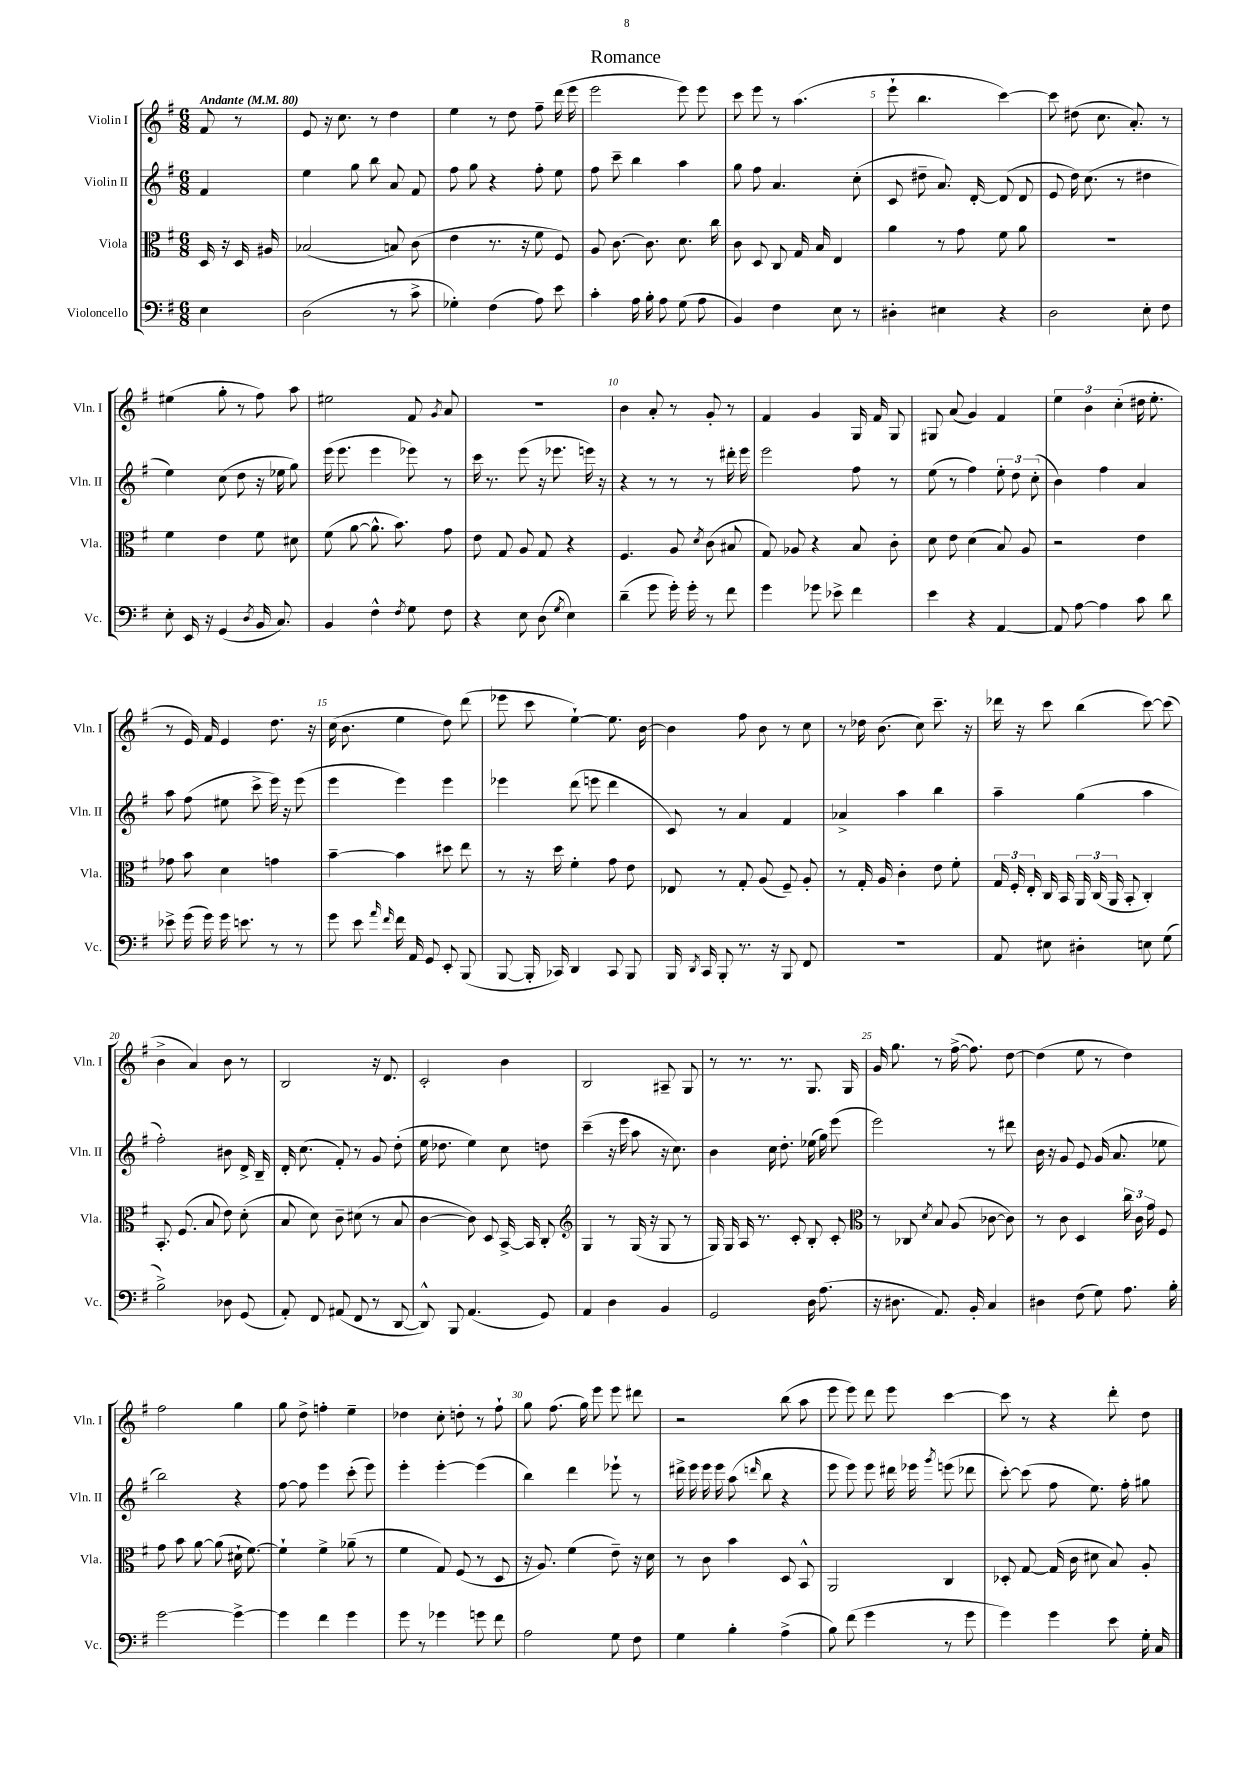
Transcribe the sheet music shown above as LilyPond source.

\header { title = "Romance" }
<<
\new StaffGroup <<
\new Staff = "s0" \with { instrumentName = "Violin I" shortInstrumentName = "Vln. I" } {
    \clef treble \key g \major \numericTimeSignature \time 6/8 \partial 4 \tempo "Andante" 4 = 80
    \autoBeamOff fis'8 r8 |
    e'8 r16 c''8. r8 d''4 |
    e''4 r8 d''8 fis''8-- d'''16( e'''16 |
    e'''2 e'''8) e'''8 |
    c'''8 e'''8 r8 a''4.( |
    e'''8-! b''4. c'''4~) |
    c'''8 dis''8( c''8. a'8.-.) r8 |
    eis''4( g''8-. r8 fis''8) a''8 |
    eis''2 fis'8 \acciaccatura { g'8 } a'8 |
    r2. |
    b'4 a'8-. r8 g'8-. r8 |
    fis'4 g'4 g16 fis'16 g8 |
    gis8 a'8( g'4) fis'4 |
    \tuplet 3/2 { e''4 b'4 c''4-.( } dis''16 e''8.-. |
    r8 e'16) fis'16 e'4 d''8. r16 |
    c''16( b'8. e''4 d''8) d'''8( |
    ees'''8 c'''8 e''4~-!) e''8. b'16~ |
    b'4 fis''8 b'8 r8 c''8 |
    r8 des''16 b'8.( c''8) c'''8.-- r16 |
    des'''16 r16 c'''8 b''4( c'''8~) c'''8( |
    b'4-> a'4) b'8 r8 |
    b2 r16 d'8. |
    c'2-. b'4 |
    b2 ais8-- g8 |
    r8 r8. r8. g8. g16 |
    g'16 g''8. r8 fis''16~->( fis''8.) d''8~ |
    d''4( e''8 r8 d''4) |
    fis''2 g''4 |
    g''8 d''8-> f''4-. e''4-- |
    des''4 c''8-. d''8-. r8 fis''8-! |
    g''8 fis''8.( g''16) e'''8 e'''8 dis'''8 |
    r2 b''8( a''8 |
    e'''8 e'''8) d'''8 e'''8 c'''4~ |
    c'''8 r8 r4 d'''8-. d''8 \bar "|." |
}
\new Staff = "s1" \with { instrumentName = "Violin II" shortInstrumentName = "Vln. II" } {
    \clef treble \key g \major \numericTimeSignature \time 6/8 \partial 4
    \autoBeamOff fis'4 |
    e''4 g''8 b''8 a'8 fis'8 |
    fis''8 g''8 r4 fis''8-. e''8 |
    fis''8 c'''8-- b''4 a''4 |
    g''8 fis''8 a'4. c''8-.( |
    c'8 dis''8-- a'8.) d'16~-. d'8( d'8 |
    e'8 d''16) c''8.( r8 dis''4 |
    e''4) c''8( d''8 r16 ees''16 g''8) |
    e'''16( e'''8. e'''4 ees'''8) r8 |
    c'''16 r8. e'''8( r16 ees'''8. e'''16) r16 |
    r4 r8 r8 r8 dis'''16-. e'''16 |
    e'''2 fis''8 r8 |
    e''8( r8 fis''4) \tuplet 3/2 { e''8-. d''8 c''8-.( } |
    b'4) fis''4 a'4 |
    a''8 fis''8( eis''8 c'''8-> e'''16) r16 e'''8( |
    e'''4 e'''4) e'''4 |
    ees'''4 d'''8( e'''8 d'''4 |
    c'8) r8 a'4 fis'4 |
    aes'4-> a''4 b''4 |
    a''4-- g''4( a''4 |
    fis''2-.) bis'8 d'16-> b16-- |
    d'16-. c''8.( fis'8-.) r8 g'8 d''8-.( |
    e''16 des''8. e''4) c''8 d''8 |
    c'''4--( r16 e'''16 a''8 r16 c''8.) |
    b'4 c''16 d''8.-. ees''16( g''16) e'''8( |
    e'''2) r8 dis'''8 |
    b'16 r16 g'8 e'8 g'16( a'8. ees''8 |
    b''2) r4 |
    fis''8~ fis''8 e'''4 c'''8-.( e'''8) |
    e'''4-. e'''4~-. e'''4( |
    b''4) d'''4 ees'''8-! r8 |
    dis'''16-> e'''16 e'''16 e'''16 a''8( \grace { d'''16 } b''8 r4 |
    e'''8 e'''8) e'''8 dis'''16 ees'''16 \acciaccatura { g'''8 } e'''8( des'''8 |
    c'''8~-.) c'''8( fis''8 e''8.) fis''16-. gis''8 \bar "|." |
}
\new Staff = "s2" \with { instrumentName = "Viola" shortInstrumentName = "Vla." } {
    \clef alto \key g \major \numericTimeSignature \time 6/8 \partial 4
    \autoBeamOff d16 r16 d16 ais16 |
    bes2( b8) c'8( |
    e'4 r8. r16 fis'8 fis8) |
    a8 c'8.~ c'8. d'8. c''16 |
    c'8 d8 c8 g16 b16 e4 |
    a'4 r8 g'8 fis'8 a'8 |
    R2. |
    fis'4 e'4 fis'8 dis'8 |
    fis'8( a'8~ a'8.-^ b'8.) g'8 |
    e'8 g8 a8 g8 r4 |
    fis4. a8 \acciaccatura { d'8 } c'8( bis8 |
    g8) aes8 r4 b8 c'8-. |
    d'8 e'8 d'4( b8) a8 |
    r2 e'4 |
    ges'8 b'8 d'4 g'4 |
    b'4~-- b'4 dis''8 e''8 |
    r8 r16 d''16 fis'4-. g'8 e'8 |
    ees8 r8 g8-. a8( fis8--) a8-. |
    r8 g16-. a16 c'4-. e'8 fis'8-. |
    \tuplet 3/2 { g16 fis16-. e16-. } c16 b,16 \tuplet 3/2 { a,16 c16( a,16 } b,8-. c4-.) |
    b,8.-. fis8.( b8 e'8) d'8-.( |
    b8 d'8) c'8-- dis'8( r8 b8 |
    c'4~ c'8) d8 b,16~-> b,16 c8-. |
    \clef treble g4 r8 g16( r16 g8 r8 |
    g16) g16 a16 r8. c'8-. b8-. c'8-. |
    \clef alto r8 ces8 \acciaccatura { d'8 } b8 a8( ces'8~ ces'8) |
    r8 c'8 d4 \tuplet 3/2 { c''16 c'16 g'16 } fis8 |
    g'8 b'8 a'8~ a'8( dis'16-! fis'8.~) |
    fis'4-! fis'4-> aes'8--( r8 |
    fis'4 g8) fis8( r8 d8 |
    r16 a8.) fis'4( e'8--) r16 d'16 |
    r8 c'8 b'4 d8 b,8-^ |
    a,2 c4 |
    des8-. g8~ g16( c'16 dis'8 b8) a8-. \bar "|." |
}
\new Staff = "s3" \with { instrumentName = "Violoncello" shortInstrumentName = "Vc." } {
    \clef bass \key g \major \numericTimeSignature \time 6/8 \partial 4
    \autoBeamOff e4 |
    d2( r8 c'8-> |
    ges4-.) fis4( a8) e'8 |
    c'4-. a16 b16-. a8 g8( a8 |
    b,4) fis4 e8 r8 |
    dis4-. eis4 r4 |
    d2 e8-. fis8 |
    e8-. e,16 r16 g,4( \acciaccatura { d8 } b,16 c8.) |
    b,4 fis4-^ \acciaccatura { fis8 } g8 fis8 |
    r4 e8 d8( \acciaccatura { g8 } e4) |
    d'4--( g'8 g'16-.) g'16-. r8 fis'8 |
    g'4 ges'8 ees'8-> fis'4 |
    e'4 r4 a,4~ |
    a,8 a8~ a4 c'8 d'8 |
    ees'8-> g'16( g'16) g'16 e'8. r8 r8 |
    g'8 e'8 \grace { a'16 fis'16 } fis'16 a,16 g,8 e,8-. b,,8( |
    b,,8~ b,,16-. ces,16) d,4 ces,8 b,,8 |
    b,,16 \acciaccatura { d,8 } c,16 b,,8-. r8. r16 b,,8 fis,8 |
    R2. |
    a,8 eis8 dis4-. e8 g8( |
    b2->) des8 g,8( |
    a,8-.) fis,8 ais,8( fis,8 r8 d,8~ |
    d,8-^) b,,8 a,4.( g,8) |
    a,4 d4 b,4 |
    g,2 d16 a8.( |
    r16 dis8. a,8.) b,16-. c4 |
    dis4 fis8( g8) a8. b16-. |
    g'2~ g'4~-> |
    g'4 fis'4 g'4 |
    g'8 r8 ges'4 g'8 fis'8 |
    a2 g8 fis8 |
    g4 b4-. a4->( |
    b8) fis'8( g'4 r8 g'8 |
    g'4) g'4 e'8 g16-. c16 \bar "|." |
}
>>
>>
\layout { \context { \Score \override BarNumber.break-visibility = ##(#f #t #t) barNumberVisibility = #(every-nth-bar-number-visible 5) } }
